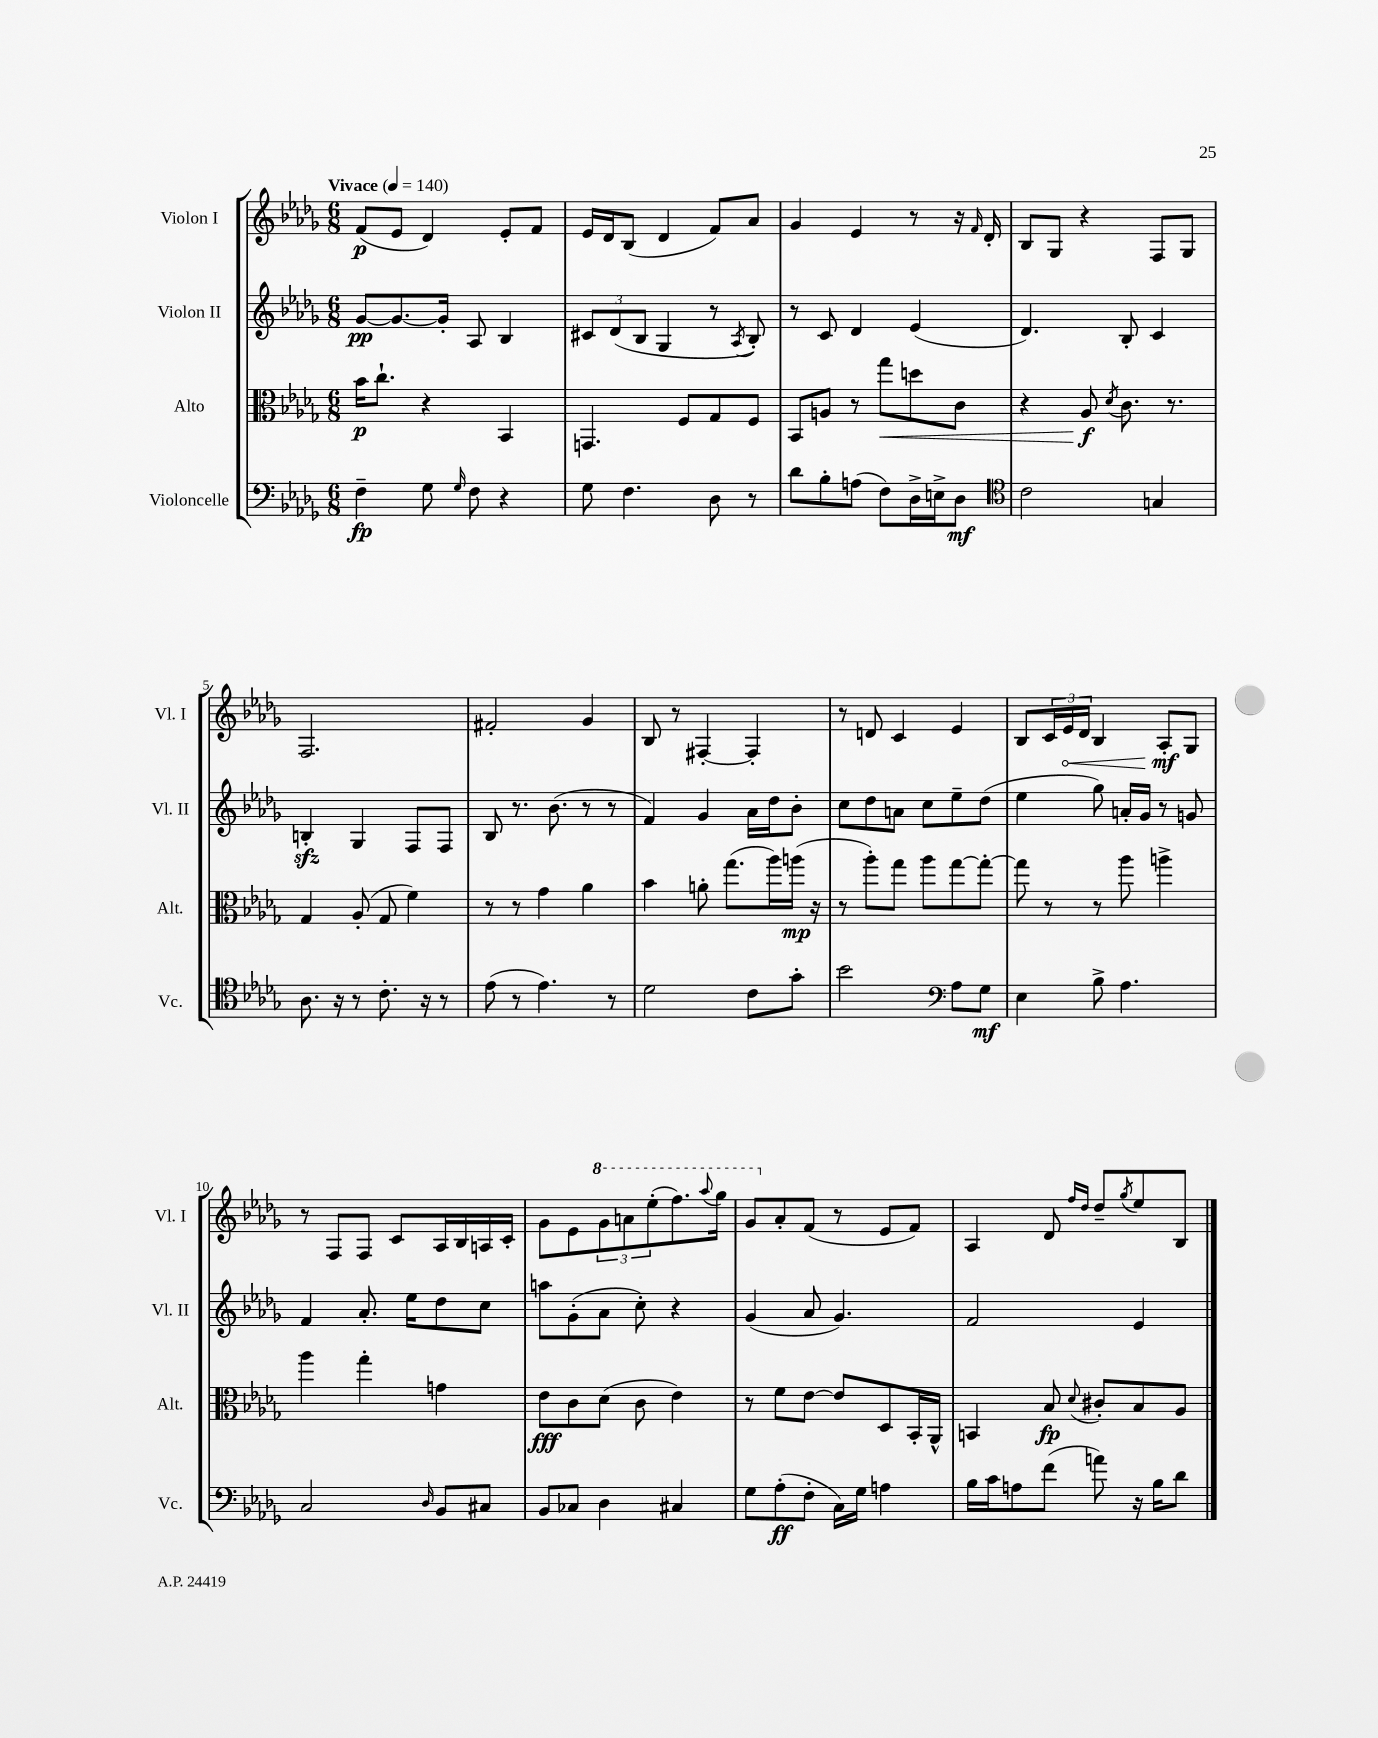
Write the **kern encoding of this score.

**kern	**kern	**kern	**kern
*staff4	*staff3	*staff2	*staff1
*clefF4	*clefC3	*clefG2	*clefG2
*k[b-e-a-d-g-]	*k[b-e-a-d-g-]	*k[b-e-a-d-g-]	*k[b-e-a-d-g-]
*M6/8	*M6/8	*M6/8	*M6/8
*MM140	*MM140	*MM140	*MM140
4F~	16b-	[8g-	(8f
.	8.cc`	.	.
.	.	8.g-_	8e-
8G-	4r	.	4d-)
.	.	16g-']	.
16qqG-	.	.	.
8F	.	8A-	.
4r	4BB-	4B-	8e-'
.	.	.	8f
=	=	=	=
8G-	4.GG	12c#	16e-
.	.	.	16d-
.	.	(12d-	.
4.F	.	.	(8B-
.	.	12B-	.
.	.	4G-	4d-
.	8F	.	.
8D-	8G-	8r	8f)
.	.	8qA-	.
8r	8F	8B-')	8a-
=	=	=	=
8d-	8BB-	8r	4g-
8B-'	8A	8c	.
(8A	8r	4d-	4e-
8F)	8gg-	.	.
16D-^	8dd	(4e-	8r
16E^	.	.	.
8D-	8c	.	16r
.	.	.	16qqf
.	.	.	16d-'
=	=	=	=
*clefC4	*	*	*
2c	4r	4.d-)	8B-
.	.	.	8G-
.	8A-	.	4r
.	8qd-	.	.
.	8.c	8B-'	.
4G	.	4c	8F
.	8.r	.	.
.	.	.	8G-
=	=	=	=
8.A-	4G-	4B'	2.F
16r	.	.	.
8r	(8A-'	4G-	.
8.c'	8G-	.	.
.	4f)	8F	.
16r	.	.	.
8r	.	8F	.
=	=	=	=
(8e-	8r	8B-	2f#'
8r	8r	8.r	.
4.e-)	4g-	.	.
.	.	(8.b-	.
.	4a-	8r	4g-
8r	.	8r	.
=	=	=	=
2d-	4b-	4f)	8B-
.	.	.	8r
.	8a'	4g-	[4F#'
.	(8.gg-	.	.
8c	.	16a-	4F#']
.	16aa-)	16dd-	.
8g-'	(16aa	8b-'	.
.	16r	.	.
=	=	=	=
2b-	8r	8cc	8r
.	8aa-')	8dd-	8d
.	8gg-	8a	4c
.	8aa-	8cc	.
*clefF4	*	*	*
8A-	[8gg-	8ee-~	4e-
8G-	8gg-'_	(8dd-	.
=	=	=	=
4E-	8gg-]	4ee-	8B-
.	8r	.	24c
.	.	.	24e-
.	.	.	24d-
8B-^	8r	8gg-)	4B-
4.A-	8aa-	16a'	.
.	.	16g-	.
.	4aa^	8r	8A-'
.	.	8g	8G-
=	=	=	=
2C	4aa-	4f	8r
.	.	.	8F
.	4gg-'	8.a-'	8F
.	.	.	8c
.	.	16ee-	.
16qqD-	.	.	.
8BB-	4g	8dd-	16A-
.	.	.	16B-
8C#	.	8cc	16A
.	.	.	16c'
=	=	=	=
8BB-	8e-	8aa	8g-
8C-	8c	(8g-'	8e-
4D-	(8d-	8a-	12gg-
.	.	.	12aa
.	8c	8cc')	.
.	.	.	(12eee-'
4C#	4e-)	4r	8.fff)
.	.	.	8qqaaa-
.	.	.	16ggg-
=	=	=	=
8G-	8r	(4g-	8gg-
(8A-'	8f	.	8a-'
8F'	[8e-	8a-	(8f
16C)	8e-]	4.g-)	8r
16G-	.	.	.
4A	8D-	.	8e-
.	16BB-'	.	8f)
.	16AA-^^	.	.
=	=	=	=
16B-	4BB	2f	4A-
16c	.	.	.
8A	.	.	.
(8f	8B-	.	8d-
.	.	.	16qqff
.	8qqd-	.	16qqdd-
8a)	8c#'	.	8dd-~
.	.	.	8qgg-
16r	8B-	4e-	8ee-
16B-	.	.	.
8d-	8A-	.	8B-
==	==	==	==
*-	*-	*-	*-
